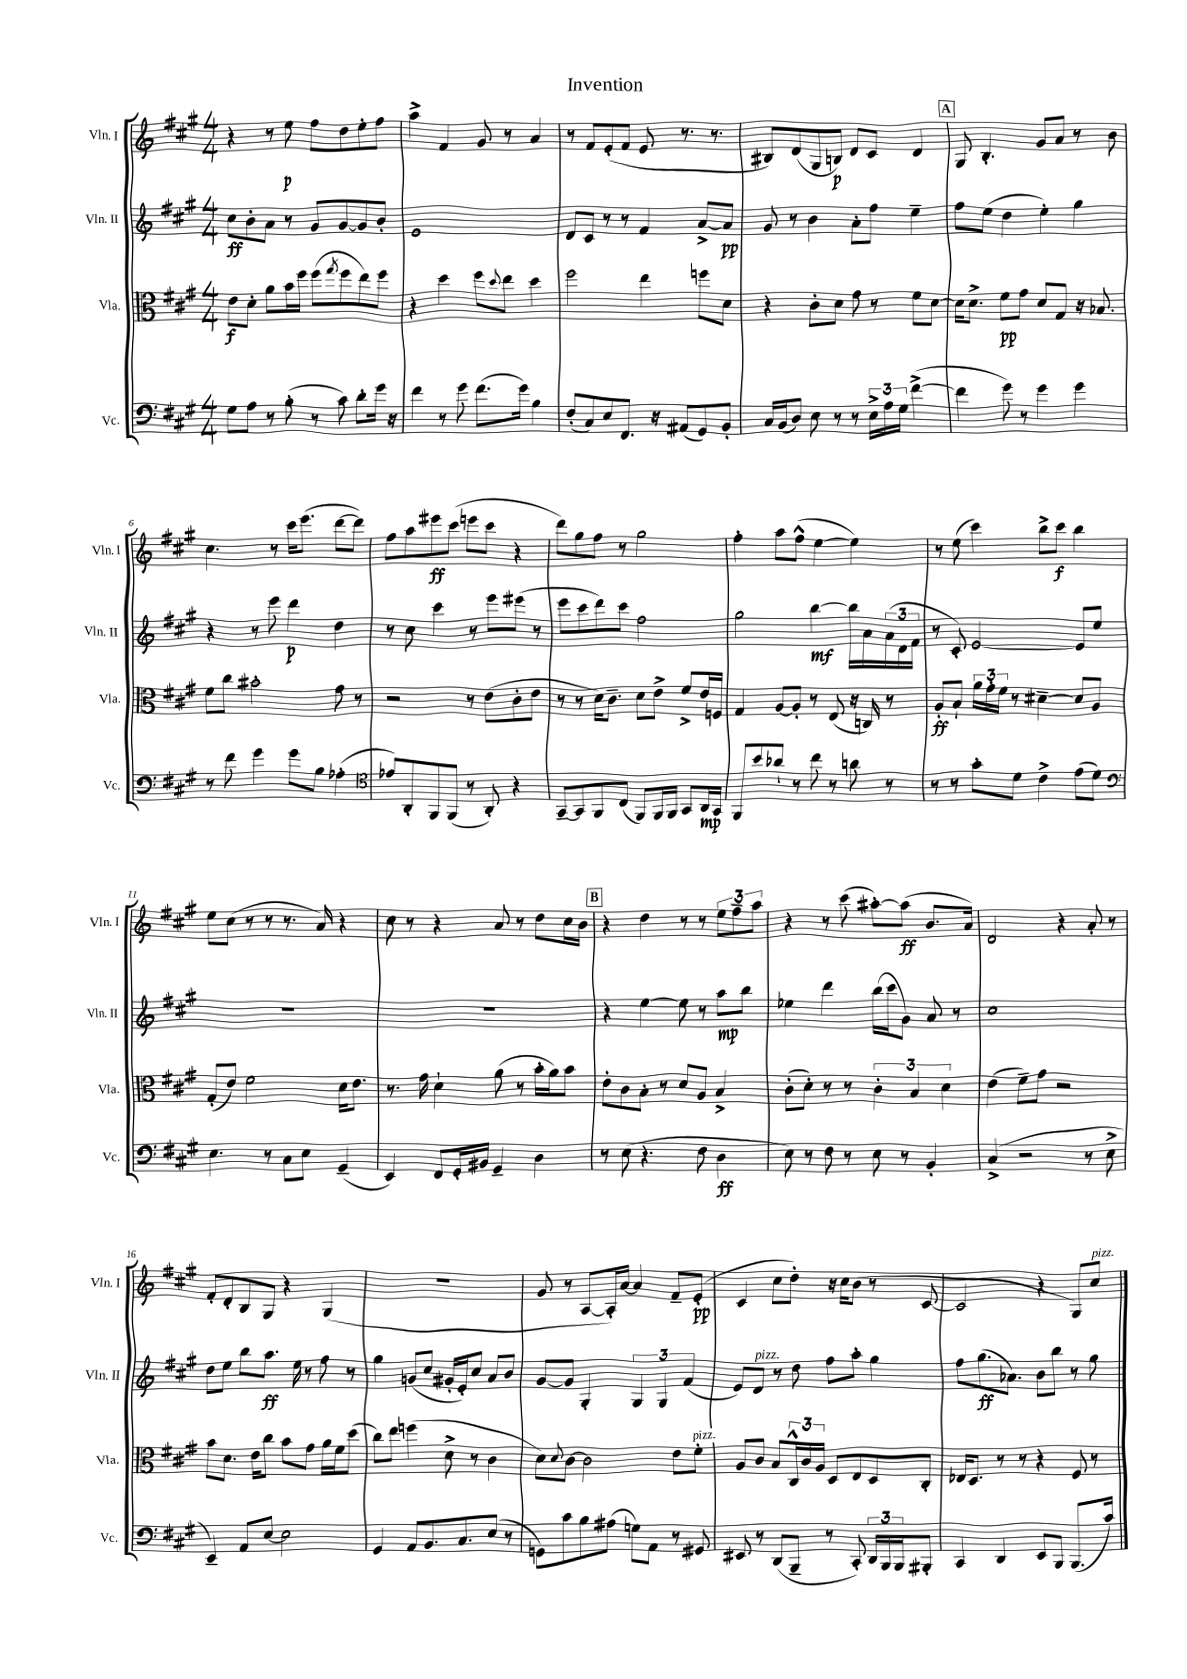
\header { title = "Invention" }
<<
\new StaffGroup <<
\new Staff = "s0" \with { instrumentName = "Vln. I" shortInstrumentName = "Vln. I" } {
    \clef treble \key a \major \numericTimeSignature \time 4/4
    r4 r8 e''8\p fis''8 d''8 e''8-. fis''8 |
    a''4-> fis'4 gis'8 r8 a'4 |
    r8 fis'8 e'8-.( fis'8 e'8 r8. r8. |
    bis8) d'8( gis8 b8\p) d'8 cis'8 d'4 |
    \mark \markup { \box "A" } gis8 b4.-. gis'8 a'8 r8 b'8 |
    cis''4. r8 cis'''16 e'''8.( d'''8~ d'''8) |
    fis''8 a''8 eis'''8\ff cis'''8( e'''8 cis'''8 r4 |
    d'''8) gis''8 fis''8 r8 gis''2 |
    fis''4-. a''8 fis''8-^( e''4~ e''4) |
    r8 e''8( cis'''4) b''8-> cis'''8\f b''4 |
    e''8 cis''8( r8 r8 r8. a'16) r4 |
    cis''8 r8 r4 a'8 r8 d''8 cis''16 b'16 |
    \mark \markup { \box "B" } r4 d''4 r8 r8 \tuplet 3/2 { e''8 fis''8-- a''8 } |
    r4 r8 cis'''8( ais''8~-.) ais''8\ff( b'8. a'16) |
    d'2 r4 a'8-. r8 |
    fis'8-. d'8-. b8 gis8 r4 gis4( |
    R1 |
    gis'8 r8 a8~ a16-.) a'16~ a'4 fis'8-- e'8-.\pp( |
    cis'4 cis''8 d''8-.) r16 cis''16 b'8( r8 cis'8~ |
    cis'2 r4 gis8) cis''8^\markup { \italic "pizz." } \bar "|." |
}
\new Staff = "s1" \with { instrumentName = "Vln. II" shortInstrumentName = "Vln. II" } {
    \clef treble \key a \major \numericTimeSignature \time 4/4
    cis''8\ff b'8-. a'8 r8 gis'8 gis'8~ gis'8 b'8-. |
    e'1 |
    d'8 cis'8 r8 r8 fis'4 a'8~-> a'8\pp |
    gis'8 r8 b'4 a'8-. fis''8 e''4-- |
    \mark \markup { \box "A" } fis''8 e''8( d''4 e''4-.) gis''4 |
    r4 r8 e'''8 d'''4\p d''4 |
    r8 cis''8 cis'''4 r8 e'''8 eis'''8( r8 |
    e'''8 cis'''8 d'''8) cis'''8 fis''2 |
    gis''2 b''4~\mf b''16 a'16 \tuplet 3/2 { a'16( d'16 fis'16 } |
    r8 cis'8-.) e'2~ e'8 e''8 |
    R1 |
    R1 |
    \mark \markup { \box "B" } r4 e''4~ e''8 r8 a''8\mp b''8 |
    ees''4 d'''4 b''16( cis'''16 gis'8) a'8 r8 |
    cis''1 |
    d''8 e''8 b''8 a''8.\ff e''16 r8 fis''8 r8 |
    gis''4 g'8( cis''8 gis'16-. e'16-.) cis''8 a'8 b'8 |
    gis'8~ gis'8 gis4-. \tuplet 3/2 { gis4 gis4 fis'4( } |
    e'8) d'8^\markup { \italic "pizz." } r8 d''8 fis''8 a''8-. gis''4 |
    fis''8 gis''8.\ff( aes'8.) b'8 b''8 r8 gis''8 \bar "|." |
}
\new Staff = "s2" \with { instrumentName = "Vla." shortInstrumentName = "Vla." } {
    \clef alto \key a \major \numericTimeSignature \time 4/4
    e'8\f d'8-. a'8 b'16 fis''16 fis''8( \acciaccatura { gis''8 } fis''8 e''8) fis''8 |
    r4 d''4 fis''8 \appoggiatura { d''8 } e''8 d''4 |
    fis''2 e''4 f''8 d'8 |
    r4 cis'8-. d'8 gis'8 r8 fis'8 d'8~ |
    \mark \markup { \box "A" } d'16 d'8.-> fis'8\pp gis'8 d'8 gis8 r16 bes8. |
    fis'8 cis''8 bis'2-. gis'8 r8 |
    r2 r8 e'8( cis'8-. e'8 |
    r8 r8 d'16) cis'8.-- d'8 e'8-> fis'8-> e'16 f16 |
    gis4 a8~ a8-. r8 e8( r16 c16) r8 |
    a8-.\ff b8-! \tuplet 3/2 { a'16 gis'16-. fis'16 } r8 dis'4~-- dis'8 a8 |
    gis8-.( e'8) fis'2 d'16 e'8. |
    r8. gis'16 d'4-! a'8( r8 b'16-. a'16) b'8 |
    \mark \markup { \box "B" } e'8-. cis'8 b8-. r8 d'8 a8 b4-> |
    cis'8-.( d'8-.) r8 r8 \tuplet 3/2 { cis'4-. b4 d'4 } |
    e'4( fis'8--) gis'8 r2 |
    b'8 d'8. e'16 cis''8 b'8 gis'8 a'16 fis'16 d''8( |
    cis''8) e''8 f''4( d'8-> r8 cis'4 |
    d'8) \appoggiatura { d'8 } cis'8~ cis'2 e'8 fis'8-.^\markup { \italic "pizz." } |
    a8 cis'8 b8 \tuplet 3/2 { cis16-^ cis'16 a16 } d8 e8 d8 cis8-. |
    ees16 d8. r8 r8 r4 fis8 r8 \bar "|." |
}
\new Staff = "s3" \with { instrumentName = "Vc." shortInstrumentName = "Vc." } {
    \clef bass \key a \major \numericTimeSignature \time 4/4
    gis8 a8 r8 b8-.( r8 cis'8) d'8-. gis'16 r16 |
    fis'4 r8 gis'8 fis'8.( gis'16) b4 |
    fis8-.( cis8) e8 fis,8. r16 ais,8( gis,8) b,8-. |
    cis16 b,16( d8) e8 r8 r8 \tuplet 3/2 { e16-> a16 gis16 } fis'4~->( |
    \mark \markup { \box "A" } fis'4 gis'8) r8 gis'4 gis'4 |
    r8 fis'8 gis'4 gis'8 b8 aes4-.( |
    \clef tenor ees'8) a,8-. fis,8 fis,8( r8 a,8-.) r4 |
    gis,8~-- gis,8 fis,8 cis8( fis,8) fis,16 fis,16 gis,8 a,16\mp gis,16 |
    fis,8 b'8 aes'8-! r8 cis''8 r8 a'8 r8 |
    r8 r8 gis'8-. d'8 cis'4-> e'8( d'8) |
    \clef bass e4. r8 cis8 e8 gis,4--( |
    e,4) fis,8 gis,16-. bis,16 gis,4-- d4 |
    \mark \markup { \box "B" } r8 e8( r4. fis8 d4\ff |
    e8) r8 fis8 r8 e8 r8 b,4-. |
    cis4->( r2 r8 e8-> |
    e,4--) a,8 e8~ e2 |
    gis,4 a,8 b,8. cis8. e8( r8 |
    g,8) cis'8 b8 ais8( g8) a,8 r8 gis,8 |
    eis,8 r8 d,8( b,,8-- r8 cis,8-.) \tuplet 3/2 { d,16 b,,16 b,,16 } bis,,8-. |
    cis,4 d,4 e,8 b,,8 b,,8.( cis'16) \bar "|." |
}
>>
>>
